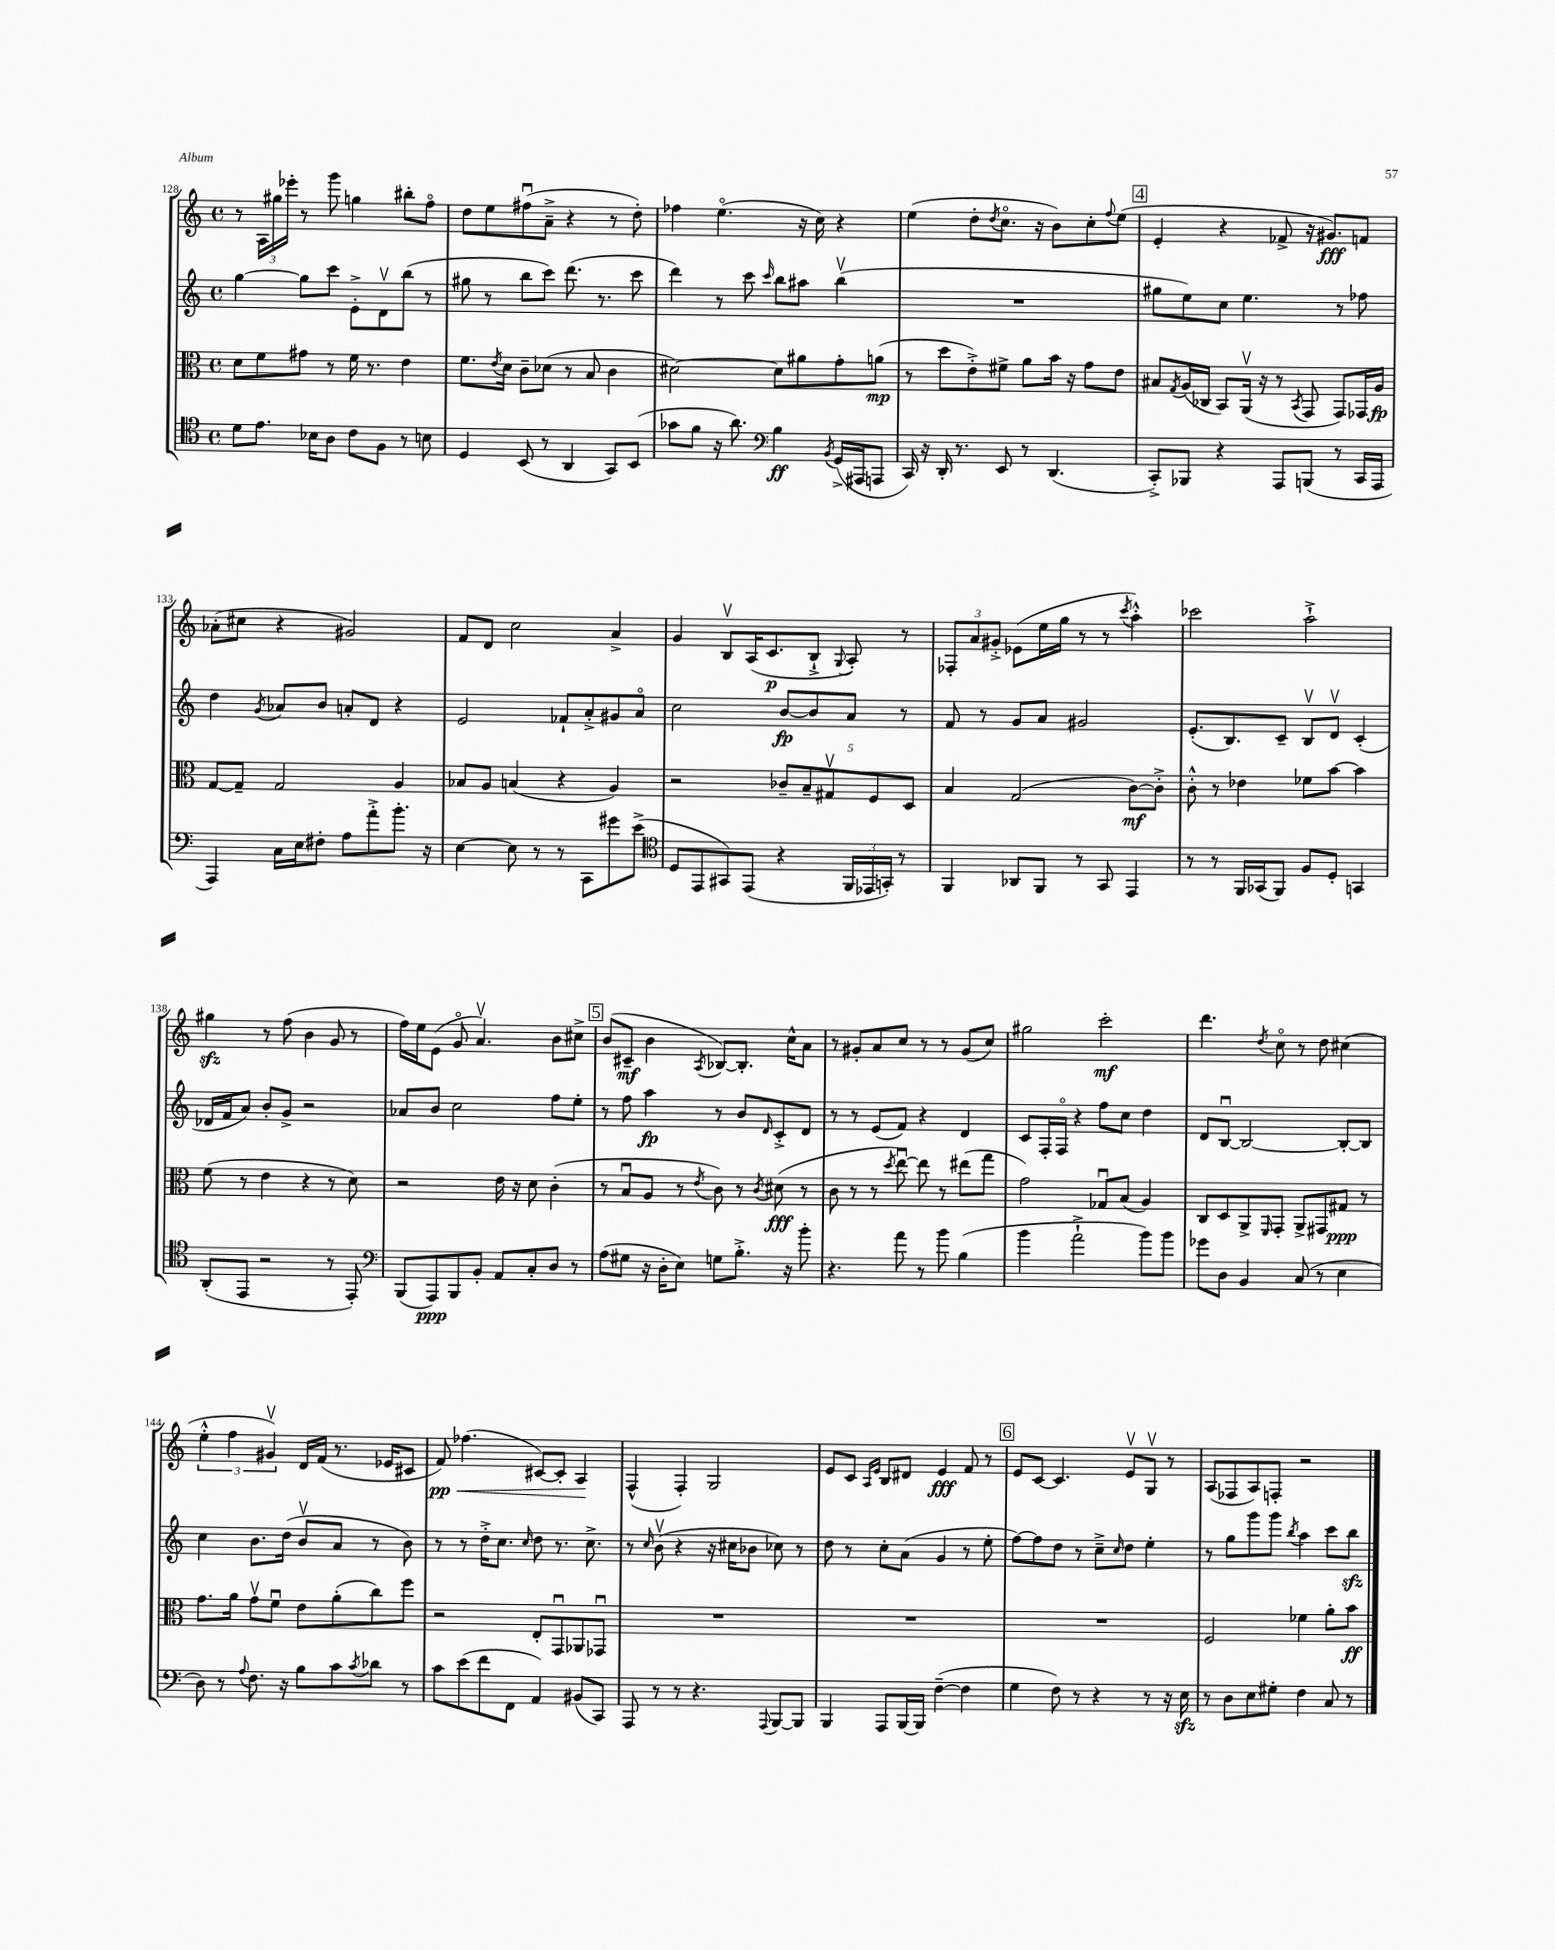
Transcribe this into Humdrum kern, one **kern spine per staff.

**kern	**kern	**kern	**kern
*staff4	*staff3	*staff2	*staff1
*clefC4	*clefC3	*clefG2	*clefG2
*k[]	*k[]	*k[]	*k[]
*M4/4	*M4/4	*M4/4	*M4/4
*met(c)	*met(c)	*met(c)	*met(c)
8d\L	8d\L	[4gg\	8r
8.e\J	8f\	.	24A\LL
.	.	.	24gg#\
.	.	.	24eee-'\JJ
.	8g#\J	8gg\]L	8r
16B-\LK	.	.	.
8A\J	8r	8ccc\J	8ggg\
8c\L	16f\	8e'^\L	4gg\
.	8.r	.	.
8F\J	.	8dv\	.
8r	4e\	(8bb\J	8bb#'\L
8B\	.	8r	8ffo\J
=	=	=	=
4D/	8.f\L	8gg#\	8dd\L
.	.	8r	8ee\
.	8qe/	.	.
.	16d\Jk	.	.
(8BB/	8c~\L	8bb\L	(8ff#u\
8r	(8d-\J	8ccc\J)	8a~^\J
4AA/	8r	(8.ddd\	4r
.	8B/	.	.
.	.	8.r	.
8GG/L)	4c\	.	8r
(8BB/J	.	8ccc\	8dd'\)
=	=	=	=
8g-\L	[2d#\)	4ddd\)	4ff-\
8f\J	.	.	.
16r	.	8r	(4.eeo\
8.a\)	.	.	.
.	.	8ccc\	.
*clefF4	*	*	*
.	.	16qqccc/	.
4B\	8d#\]L	8bb\L	.
.	8a#\	8aa#\J	16r
.	.	.	16cc\)
8qBB/	.	.	.
(16GG^/LL	8g'\	(4bbv\	4r
16AAA#/J	.	.	.
8AAA/J	(8a\J	.	.
=	=	=	=
16CC/)	8r	1r	(4ee\
16r	.	.	.
16DD'/	8dd\L	.	.
8.r	.	.	.
.	8e'^\)	.	8dd'\L
.	.	.	8qdd/
8EE/	8f#^\J	.	8.cco\J
8r	8a\L	.	.
.	.	.	16r
(4.DD/	16b\Jk	.	8b\L)
.	16r	.	.
.	8g\L	.	8cc'\
.	.	.	8qqff/
.	8e\J	.	(8ee\J
=	=	=	=
8CC'^/L)	8B#/L	8gg#\L	4e'/
.	8qG/	.	.
8BBB-/J	(16A/L	8ee\)	.
.	16C-/JJ	.	.
4r	8BB/L)	8cc\J	4r
.	(16AAv/Jk	4.ee\	.
.	16r	.	.
8AAA/L	8r	.	8f-^/
.	8qBB/	.	.
(8BBB/J	8GG/	.	16r
.	.	.	8.g#/L)
8r	8GG/L)	8r	.
16CC/LL	16GG-/L	8ff-\	8f/J
16AAA/JJ	16A/JJ	.	.
=	=	=	=
4AAA/)	[8G/L	4dd\	(8a-'\L
.	8G~/]J	.	8cc#\J
.	.	8qg/	.
16C\LL	2G/	8a-/L	4r
16E\J	.	.	.
8F#'\J	.	8b/J	.
8A\L	.	8a'/L	2g#/)
8a'^\	.	8d/J	.
8.b'\J	4A/	4r	.
16r	.	.	.
=	=	=	=
[4E\	8B-/L	2e/	8f/L
.	8A/J	.	8d/J
8E\]	(4B/	.	2cc\
8r	.	.	.
8r	4r	8f-`/L	.
8CC\L	.	8a'^/	.
8g#\	4A/)	8g#/	4a^/
(8e^\J	.	8ao/J	.
=	=	=	=
*clefC4	*	*	*
8D/L	2r	2cc\	4g/
8EE/	.	.	.
8GG#/)	.	.	8Bv/L
(8EE/J	.	.	(16A/K
.	.	.	8.c/
4r	10c-~/L	[8b/L	.
.	10B~/	.	.
.	.	8b/]	8B`^/J
.	10G#v/	.	.
.	.	.	8qqG/
24FF/LL	.	8a/J	8A'/)
24EE-/	.	.	.
.	10F/	.	.
24GG'/JJ)	.	.	.
8r	.	8r	8r
.	10D/J	.	.
=	=	=	=
4FF/	4B/	8f/	12F-'/L
.	.	.	12a/
.	.	8r	.
.	.	.	12g#'^/J
8AA-/L	(2G/	8g/L	(8e-\L
8FF/J	.	8a/J	16ee\L
.	.	.	16gg\JJ
8r	.	2g#/	8r
8GG/	.	.	8r
.	.	.	8qccc/
4EE/	[8c\L)	.	4aa'^^\)
.	8c'^\]J	.	.
=	=	=	=
8r	8c'^^\	(8.e'/L	2ccc-\
8r	8r	.	.
.	.	8.B/)	.
16FF/LL	4e-\	.	.
(16GG-/J	.	.	.
8FF/J)	.	8c~/J	.
8F/L	8f-\L	8Bv/L	2aa`^\
8D'/J	[8b\J	8dv/J	.
4GG/	4b\]	(4c'/	.
=	=	=	=
(8AA'/L	(8f\	16d-/LL	4gg#\
.	.	16f/J	.
8EE/J	8r	8a/J)	.
2r	4e\	8b'/L	8r
.	.	8g^/J	(8ff\
.	4r	2r	4b\
8r	8r	.	8g/
8EE'/)	8d\)	.	8r
=	=	=	=
*clefF4	*	*	*
(8BBB/L	2r	8a-/L	16ff\LL)
.	.	.	16ee\J
8AAA/)	.	8b/J	(8e\J
8BBB/	.	2cc\	8go/
8BB'/J	.	.	4.av/)
8AA/L	16e\	.	.
.	16r	.	.
8C'/	8d\	.	.
8D/J	(4c'\	8ff\L	8b\L
8r	.	8ee'\J	8cc#^\J
=	=	=	=
(8A\L	8r	8r	(8b/L
8G#\J	8Bu/L	8ff\	8c#~/J
16r	8A/J	4aa\	4b\
16D'\LK	.	.	.
8E\J)	8r	.	.
.	8qe/	.	8qA/
8G\L	8c\)	8r	[8B-/L)
8.B'^\J	8r	8b/L	8.B-'/]J
.	8qc/	16qqd/	.
.	(8d#\	8c'^/	.
16r	.	.	16cc^^\LK
8b'\	8r	8d/J	8a\J
=	=	=	=
4.r	8c\	8r	8r
.	8r	8r	8g#'/L
.	8r	(8e/L	8a/
.	8qdd/	.	.
8a\	[8eeu\)	8f/J)	8cc/J
8r	8ee\]	4r	8r
8b\	8r	.	8r
(4B\	(8ee#\L	4d/	(8g#/L
.	8gg\J	.	8cc/J)
=	=	=	=
4b\	2g\)	8c/L	2gg#\
.	.	16F'/L	.
.	.	16Fo/JJ	.
2a`^\	.	4r	.
.	8G-u/L	8ff\L	2ccc'\
.	(8B/J	8cc\J	.
8b\L)	4A/)	4dd\	.
8b\J	.	.	.
=	=	=	=
8g-\L	8C/L	8d/L	4.ddd\
8D\J	8D/	[8Bu/J	.
4BB/	8AA^/	2B/_	.
.	16qqFF/	.	8qdd/
.	8GG'/J	.	8cco\
(8C/	8AA^/L	.	8r
8r	8GG#/	.	8dd\
4E\	8G#/J	8B'/_L	(4cc#\
.	8r	8B/]J	.
=	=	=	=
8D\)	8.g\L	4cc\	6ee'^^\
8r	.	.	.
.	.	.	6ff\
.	16a\Jk	.	.
8qqA/	.	.	.
8.F\	8gv\L	8.b\L	.
.	.	.	6g#v/)
.	8fu\J	.	.
16r	.	(16dd\Jk	.
8B\L	8e\L	8bv/L	16d/LL
.	.	.	(16f/JJ
8c\	(8a'\	8a/J	8.r
8qc/	.	.	.
8d-\J	8cc\)	8r	.
.	.	.	16e-/LK
8r	8ff\J	8b\)	8c#/J
=	=	=	=
8c\L	2r	8r	8f/)
(8e\	.	8r	(4.ff-\
8f\	.	16dd'^\LK	.
.	.	8.cc\J	.
8FF\J	.	.	.
.	.	16qqcc/	.
4AA/)	8E'/L	8dd\	[8c#/L)
.	8GGu/	8.r	8c#'/]J
(8BB#/L	8AA-/	.	4A/
.	.	8.cc^\	.
8CC/J)	8GG-u/J	.	.
=	=	=	=
8AAA/	1r	8r	(4F^^/
.	.	16qqcc/	.
8r	.	(8bv\	.
8r	.	4r	4F'/)
4.r	.	.	.
.	.	16r	2G/
.	.	16cc#\LK	.
.	.	8b-\J	.
8qqAAA/	.	.	.
[8BBB/L	.	8cc-\)	.
8BBB/]J	.	8r	.
=	=	=	=
4BBB/	1r	8dd\	8e/L
.	.	8r	8c/J
.	.	.	16qqA/LL
.	.	.	16qqe/JJ
8AAA/L	.	8cc'\L	8B/L
[16BBB/L	.	(8a\J	8d#/J
16BBB/]JJ	.	.	.
([4F~\	.	4g/	4e/
4F\]	.	8r	8f/
.	.	8ee'\	8r
=	=	=	=
4G\	1r	[8ff\L)	8e/L
.	.	8ff\]	[8c/J
8F\)	.	8dd\J	4.c/]
8r	.	8r	.
4r	.	8cc~^\L	.
.	.	16qqcc/	.
.	.	8dd\J	8ev/L
8r	.	4ee'\	8Gv/J
16r	.	.	8r
16E\	.	.	.
=	=	=	=
8r	2F/	8r	(8A/L
8D\L	.	8gg\L	8F-/
8E\	.	8ggg\	8A/)
8G#'\J	.	8ggg\J	8F'/J
.	.	8qbb/	.
4F\	4f-\	4aa\	2r
8C/	8a'\L	8ccc\L	.
8r	8b\J	8bb\J	.
==	==	==	==
*-	*-	*-	*-
